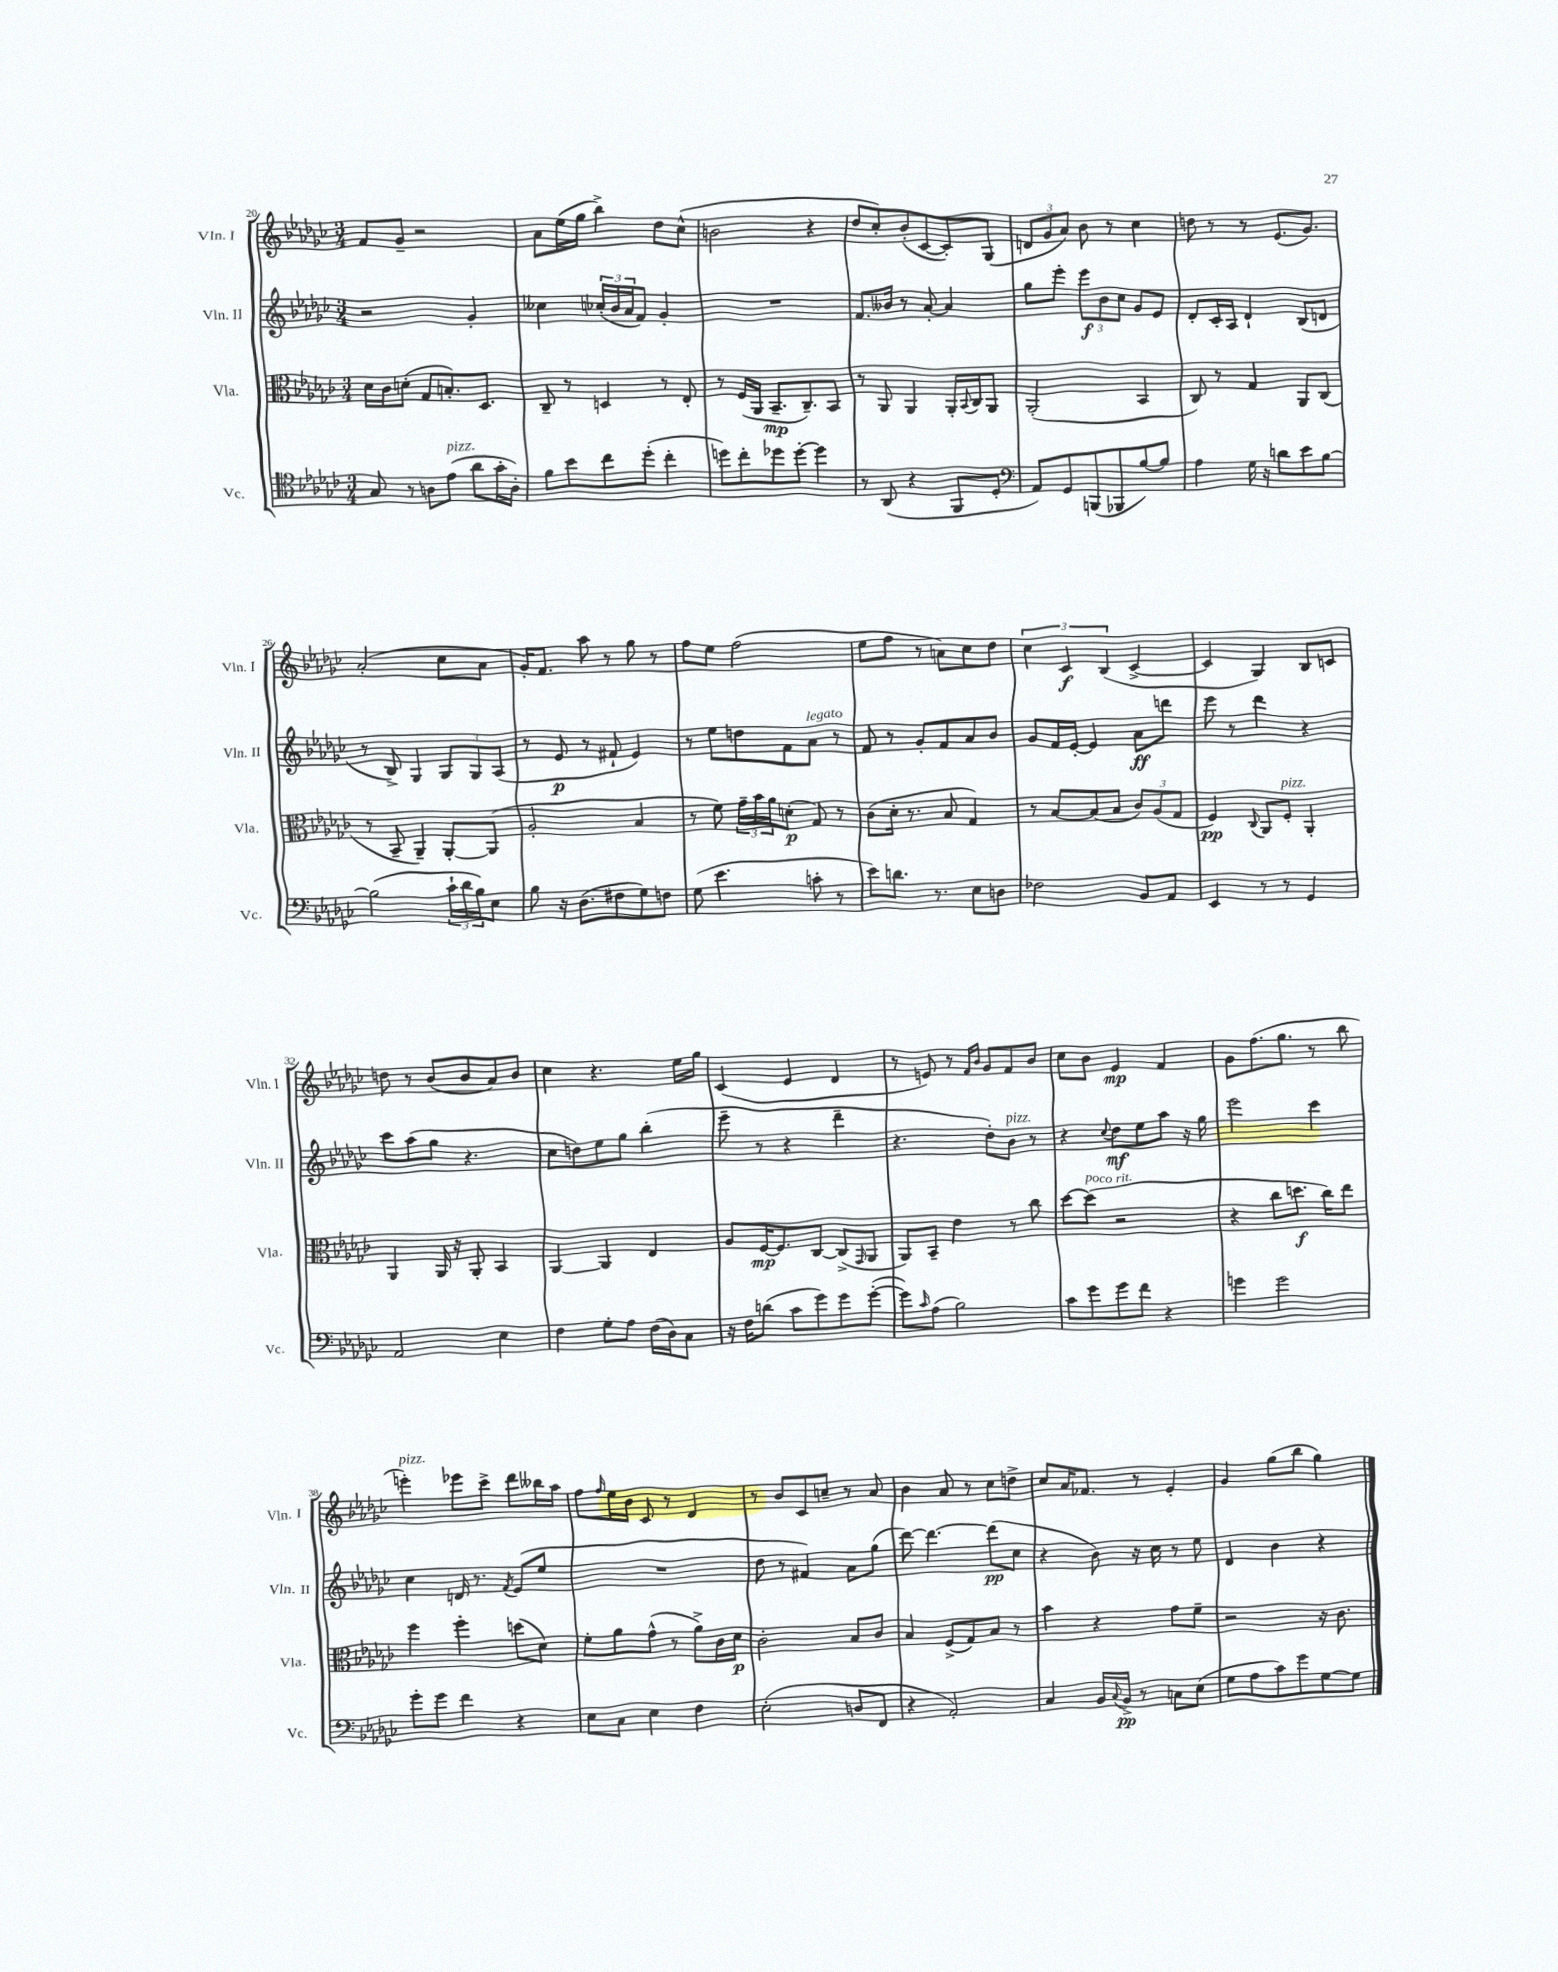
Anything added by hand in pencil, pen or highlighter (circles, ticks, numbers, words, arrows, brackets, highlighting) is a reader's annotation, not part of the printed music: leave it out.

**kern	**dynam	**kern	**dynam	**kern	**dynam	**kern	**dynam
*part4	*part4	*part3	*part3	*part2	*part2	*part1	*part1
*staff4	*staff4	*staff3	*staff3	*staff2	*staff2	*staff1	*staff1
*I"Vc.	*	*I"Vla.	*	*I"Vln. II	*	*I"Vln. I	*
*I'Vc.	*	*I'Vla.	*	*I'Vln. II	*	*I'Vln. I	*
*clefC4	*	*clefC3	*	*clefG2	*	*clefG2	*
*k[b-e-a-d-g-c-]	*	*k[b-e-a-d-g-c-]	*	*k[b-e-a-d-g-c-]	*	*k[b-e-a-d-g-c-]	*
*M3/4	*	*M3/4	*	*M3/4	*	*M3/4	*
=20	=20	=20	=20	=20	=20	=20	=20
8G-/	.	16d-\LL	.	2r	.	8f/L	.
.	.	16c-\J	.	.	.	.	.
8r	.	(8dn'\J	.	.	.	8g-~/J	.
8An\L	.	8G-/L	.	.	.	2r	.
!LO:TX:a:i:t=pizz.	!	!	!	!	!	!	!
(8e-\J	.	8.Bn'/)	.	.	.	.	.
8a-\L	.	.	.	4g-'/	.	.	.
.	.	8.D-/J	.	.	.	.	.
16g-'\L	.	.	.	.	.	.	.
16A'\JJ)	.	.	.	.	.	.	.
=21	=21	=21	=21	=21	=21	=21	=21
8f\L	.	8C-~/	.	4cc--X\	.	8a-\L	.
8b-\	.	8r	.	.	.	(16ee-\L	.
.	.	.	.	.	.	16gg-\JJ	.
8cc-\	.	4Dn/	.	(24cc-X'/LL	.	4bb-^\)	.
.	.	.	.	24b-/	.	.	.
.	.	.	.	24a-/J	.	.	.
(8dd-'\J	.	.	.	8f/J)	.	.	.
4cc-'\	.	8r	.	4g-'/	.	8dd-\L	.
.	.	8E-'/	.	.	.	(8cc-^^\J	.
=22	=22	=22	=22	=22	=22	=22	=22
8ddn\L)	.	8r	.	2.r	.	2bn\	.
8cc-'\	.	(16F/LL	.	.	.	.	.
.	.	16AA-/JJ	.	.	.	.	.
8dd-X\	.	8.BB-~/L	mp	.	.	.	.
[8dd-'\J	.	.	.	.	.	.	.
.	.	8.C-~/)	.	.	.	.	.
4dd-\]	.	.	.	.	.	4r	.
.	.	8BB-/J	.	.	.	.	.
=23	=23	=23	=23	=23	=23	=23	=23
8r	.	8r	.	8.f/L	.	8dd-/L	.
(8AA-/	.	8AA-/	.	.	.	8cc-'/)	.
.	.	.	.	16b--X/Jk	.	.	.
4r	.	4AA-/	.	8r	.	(8b-'/	.
.	.	.	.	[8a-'/	.	[8c-/	.
8FF/L	.	16AA-'/LL	.	4a-/]	.	8c-'/])	.
.	.	8qqBB-/	.	.	.	.	.
.	.	16C-/J	.	.	.	.	.
8D-'/J	.	8AA-/J	.	.	.	(8G-/J	.
=24	=24	=24	=24	=24	=24	=24	=24
*clefF4	*	*	*	*	*	*	*
8AA-/L)	.	(2AA-'/	.	8gg-\L	.	12dn/L	.
.	.	.	.	.	.	12g-/	.
8GG-/	.	.	.	8eee-'\J	.	.	.
.	.	.	.	.	.	12a-/J)	.
(8BBBn/	.	.	.	12eee-\L	f	8b-\	.
.	.	.	.	12b-\	.	.	.
8BBB-X/	.	.	.	.	.	8r	.
.	.	.	.	12cc-\J	.	.	.
[8B-/)	.	4BB-/	.	8g-/L	.	4cc-\	.
8B-/J]	.	.	.	8e-/J	.	.	.
=25	=25	=25	=25	=25	=25	=25	=25
4A-\	.	8C-/)	.	8d-'/L	.	8ddn\	.
.	.	8r	.	16c-'/L	.	8r	.
.	.	.	.	16A-/JJ	.	.	.
16G-\	.	4G-/	.	4d-`/	.	8r	.
16r	.	.	.	.	.	.	.
8dn\L	.	.	.	.	.	(8.e-/L	.
8e-\	.	8AA-/L	.	(8B-/L	.	.	.
.	.	.	.	.	.	8.g-/J)	.
[8B-\J	.	(8C-/J	.	8dn/J	.	.	.
!!LO:LB:g=z
=26	=26	=26	=26	=26	=26	=26	=26
(2B-\]	.	8r	.	8r	.	(2a-'/	.
.	.	8BB-~/	.	8B-^/)	.	.	.
.	.	4AA-~/)	.	4G-/	.	.	.
24c-`\LL	.	[8AA-'/L	.	12G-/L	.	8cc-\L	.
24d-\	.	.	.	.	.	.	.
24B-\J)	.	.	.	12G-/	.	.	.
8E-\J	.	(8AA-/J]	.	.	.	8a-\J	.
.	.	.	.	(12A-/J	.	.	.
=27	=27	=27	=27	=27	=27	=27	=27
8B-\	.	2A-'/	.	8r	.	16g-'/KL)	.
.	.	.	.	.	.	8.f/J	.
16r	.	.	.	8e-/	p	.	.
(8.D-\L	.	.	.	.	.	.	.
.	.	.	.	8r	.	8aa-\	.
8F#X\	.	.	.	8f#X`/	.	8r	.
8G-\)	.	4B-/	.	4e-/)	.	8gg-\	.
8Fn\J	.	.	.	.	.	8r	.
=28	=28	=28	=28	=28	=28	=28	=28
(8G-\	.	8r	.	8r	.	8ff\L	.
4.e-\	.	8f\)	.	8ee-\L	.	8ee-\J	.
.	.	24g-~\LL	.	8ddn\	.	(2ff\	.
.	.	24b-\	.	.	.	.	.
.	.	24a-\J	.	.	.	.	.
.	.	(8dn'\J	p	8f\	.	.	.
!	!	!	!	!LO:TX:a:i:t=legato	!	!	!
8cn'\	.	8G-/)	.	8a-\J	.	.	.
8r	.	8r	.	8r	.	.	.
=29	=29	=29	=29	=29	=29	=29	=29
8e-\L)	.	(8c-\L	.	8f/	.	8ee-\L	.
8.dn\J	.	16d-'\Jk	.	8r	.	8ff\J	.
.	.	8.r	.	.	.	.	.
.	.	.	.	8g-'/L	.	8r	.
8.r	.	.	.	.	.	.	.
.	.	8B-/	.	8f/	.	8an\L)	.
8E-\L	.	4G-/)	.	8a-/	.	8cc-\	.
8Dn\J	.	.	.	8b-/J	.	8dd-\J	.
=30	=30	=30	=30	=30	=30	=30	=30
2F-X\	.	8r	.	8g-/L	.	6cc-\	.
.	.	[8B-/L	.	16f/L	.	.	.
.	.	.	.	.	.	6c-/	f
.	.	.	.	[16e-'/JJ	.	.	.
.	.	(8B-/]	.	4e-/]	.	.	.
.	.	.	.	.	.	(6B-/	.
.	.	8B-/J	.	.	.	.	.
8BB-/L	.	12c-/L)	.	8a-\L	ff	[4c-^/	.
.	.	(12A-/	.	.	.	.	.
8AA-/J	.	.	.	8dddn\J	.	.	.
.	.	12G-/J	.	.	.	.	.
=31	=31	=31	=31	=31	=31	=31	=31
4EE-/	.	4F/)	pp	8eee-\	.	4c-/]	.
.	.	.	.	8r	.	.	.
.	.	8qqC-/	.	.	.	.	.
8r	.	8AA-/L	.	4ddd-\	.	4G-/)	.
!	!	!LO:TX:a:i:t=pizz.	!	!	!	!	!
8r	.	8F'/J	.	.	.	.	.
4GG-/	.	4AA-'/	.	4r	.	8B-/L	.
.	.	.	.	.	.	8cn/J	.
!!LO:LB:g=z
=32	=32	=32	=32	=32	=32	=32	=32
2AA-/	.	4AA-/	.	8ccc-\L	.	8ddn\	.
.	.	.	.	(8aa-\	.	8r	.
.	.	16AA-/	.	8gg-\J	.	(8b-/L	.
.	.	16r	.	.	.	.	.
.	.	8AA-'/	.	4.r	.	8b-/	.
4E-\	.	4BB-/	.	.	.	8a-/)	.
.	.	.	.	.	.	8b-/J	.
=33	=33	=33	=33	=33	=33	=33	=33
4F\	.	[4AA-/	.	8cc-\L	.	4cc-\	.
.	.	.	.	8ddn\)	.	.	.
8G-'\L	.	4AA-/]	.	8ee-\	.	4.r	.
8A-\J	.	.	.	8gg-\J	.	.	.
(16F\LL	.	4E-/	.	(4bb-'\	.	.	.
16D-\J)	.	.	.	.	.	.	.
8C-\J	.	.	.	.	.	16ee-\LL	.
.	.	.	.	.	.	16gg-\JJ	.
=34	=34	=34	=34	=34	=34	=34	=34
16r	.	8A-/L	.	8eee-~\	.	(4c-/	.
16F\KL	.	.	.	.	.	.	.
(8dn\J	.	[16F/K	mp	8r	.	.	.
.	.	8.F/]	.	.	.	.	.
8c-\L	.	.	.	4r	.	4e-/	.
8g-\)	.	[8C-/J	.	.	.	.	.
8g-\	.	(8C-^/L]	.	4ddd-~\	.	4d-/	.
.	.	16qqGG-/	.	.	.	.	.
([8g-'\J	.	8AA-/J	.	.	.	.	.
=35	=35	=35	=35	=35	=35	=35	=35
8g-\L])	.	8AA-/L)	.	4.r	.	8r	.
16qqc-/	.	.	.	.	.	.	.
(8A-\J	.	8BB-~/J	.	.	.	8en/)	.
2B-\)	.	4e-\	.	.	.	8r	.
.	.	.	.	.	.	16qqf/LL	.
.	.	.	.	.	.	16qqb-/JJ	.
.	.	.	.	8dd-'\L)	.	8g-/L	.
!	!	!	!	!LO:TX:a:i:t=pizz.	!	!	!
.	.	8r	.	8b-\J	.	8f/	.
.	.	8cc-\	.	8r	.	8b-/J	.
=36	=36	=36	=36	=36	=36	=36	=36
8c-\L	.	[8dd-\L	.	4r	.	8cc-\L	.
!	!	!LO:TX:a:i:t=poco rit.	!	!	!	!	!
8g-\	.	(8dd-\J]	.	.	.	8b-\J	.
.	.	.	.	8qqcc-/	.	.	.
8g-\	.	2r	.	8dd-\L	mf	4e-/	mp
8f\J	.	.	.	8ee-\	.	.	.
4r	.	.	.	8aa-\J	.	4f/	.
.	.	.	.	16r	.	.	.
.	.	.	.	16gg-\	.	.	.
=37	=37	=37	=37	=37	=37	=37	=37
4gn\	.	4r	.	2eee-\	.	8g-\L	.
.	.	.	.	.	.	(8.ff\	.
2g\	.	8cc-\L	.	.	.	.	.
.	.	.	.	.	.	8.gg-\J	.
.	.	8.ddn\J	f	.	.	.	.
.	.	.	.	4ccc-\	.	8r	.
.	.	16cc-\KL)	.	.	.	.	.
.	.	8ee-\J	.	.	.	8bb-\	.
!!LO:LB:g=z
=38	=38	=38	=38	=38	=38	=38	=38
!	!	!	!	!	!	!LO:TX:a:i:t=pizz.	!
8g-'\L	.	4ff\	.	4cc-\	.	4eeen'\)	.
8g-\J	.	.	.	.	.	.	.
4f\	.	4ff'\	.	16dn/	.	8eee-X\L	.
.	.	.	.	8.r	.	.	.
.	.	.	.	.	.	8ccc-^\J	.
.	.	.	.	8qf/	.	.	.
4r	.	(8ddn\L	.	(8e-/L	.	8ddd-\L	.
.	.	8d-\J)	.	8ee-/J	.	16bb--X\L	.
.	.	.	.	.	.	16aa-\JJ	.
=39	=39	=39	=39	=39	=39	=39	=39
8E-\L	.	8f'\L	.	2.r	.	8ff\L	.
.	.	.	.	.	.	16qqff/	.
8C-\J	.	8a-\	.	.	.	16ee-\L	.
.	.	.	.	.	.	16b-\JJ	.
4E-\	.	(8g-^^\J	.	.	.	8c-/	.
.	.	8r	.	.	.	8r	.
4F\	.	8a-^\L)	.	.	.	4d-/	.
.	.	16c-\L	.	.	.	.	.
.	.	16d-\JJ	p	.	.	.	.
=40	=40	=40	=40	=40	=40	=40	=40
(2E-'\	.	2c-'\	.	8dd-\	.	8r	.
.	.	.	.	8r	.	8b-/L	.
.	.	.	.	4f#X/)	.	8c-/	.
.	.	.	.	.	.	8ccn~/J	.
8Dn/L	.	8B-/L	.	8a-\L	.	8r	.
8FF/J	.	8c-/J	.	(8gg-\J	.	8a-/	.
=41	=41	=41	=41	=41	=41	=41	=41
4r	.	4B-/	.	[8ddd-\)	.	4b-\	.
.	.	.	.	4.ddd-\_	.	.	.
2AA-'/)	.	(8F^/L	.	.	.	8a-/	.
.	.	8G-/)	.	.	.	8r	.
.	.	8B-/J	.	(8ddd-\L]	pp	8cc-\L	.
.	.	8r	.	8cc-\J	.	8ddn^\J	.
=42	=42	=42	=42	=42	=42	=42	=42
4C-/	.	4b-\	.	4r	.	8cc-/L	.
.	.	.	.	.	.	16a-/K	.
.	.	.	.	.	.	8.f-X/J	.
16BB-/LL	.	4r	.	8b-\)	.	.	.
8qqC-/	.	.	.	.	.	.	.
16BB-^/JJ	pp	.	.	.	.	.	.
8r	.	.	.	16r	.	8r	.
.	.	.	.	16cc-\	.	.	.
8Cn\L	.	8g-\L	.	8r	.	4e-'/	.
(8E-\J	.	8f~\J	.	8ee-\	.	.	.
=43	=43	=43	=43	=43	=43	=43	=43
8G-\L	.	2r	.	4d-/	.	4g-/	.
8A-\	.	.	.	.	.	.	.
8c-\)	.	.	.	4b-\	.	(8gg-\L	.
8g-\	.	.	.	.	.	8bb-\J	.
[8G-\	.	16r	.	4r	.	4gg-\)	.
.	.	8.c-\	.	.	.	.	.
8G-\J]	.	.	.	.	.	.	.
==	==	==	==	==	==	==	==
*-	*-	*-	*-	*-	*-	*-	*-
